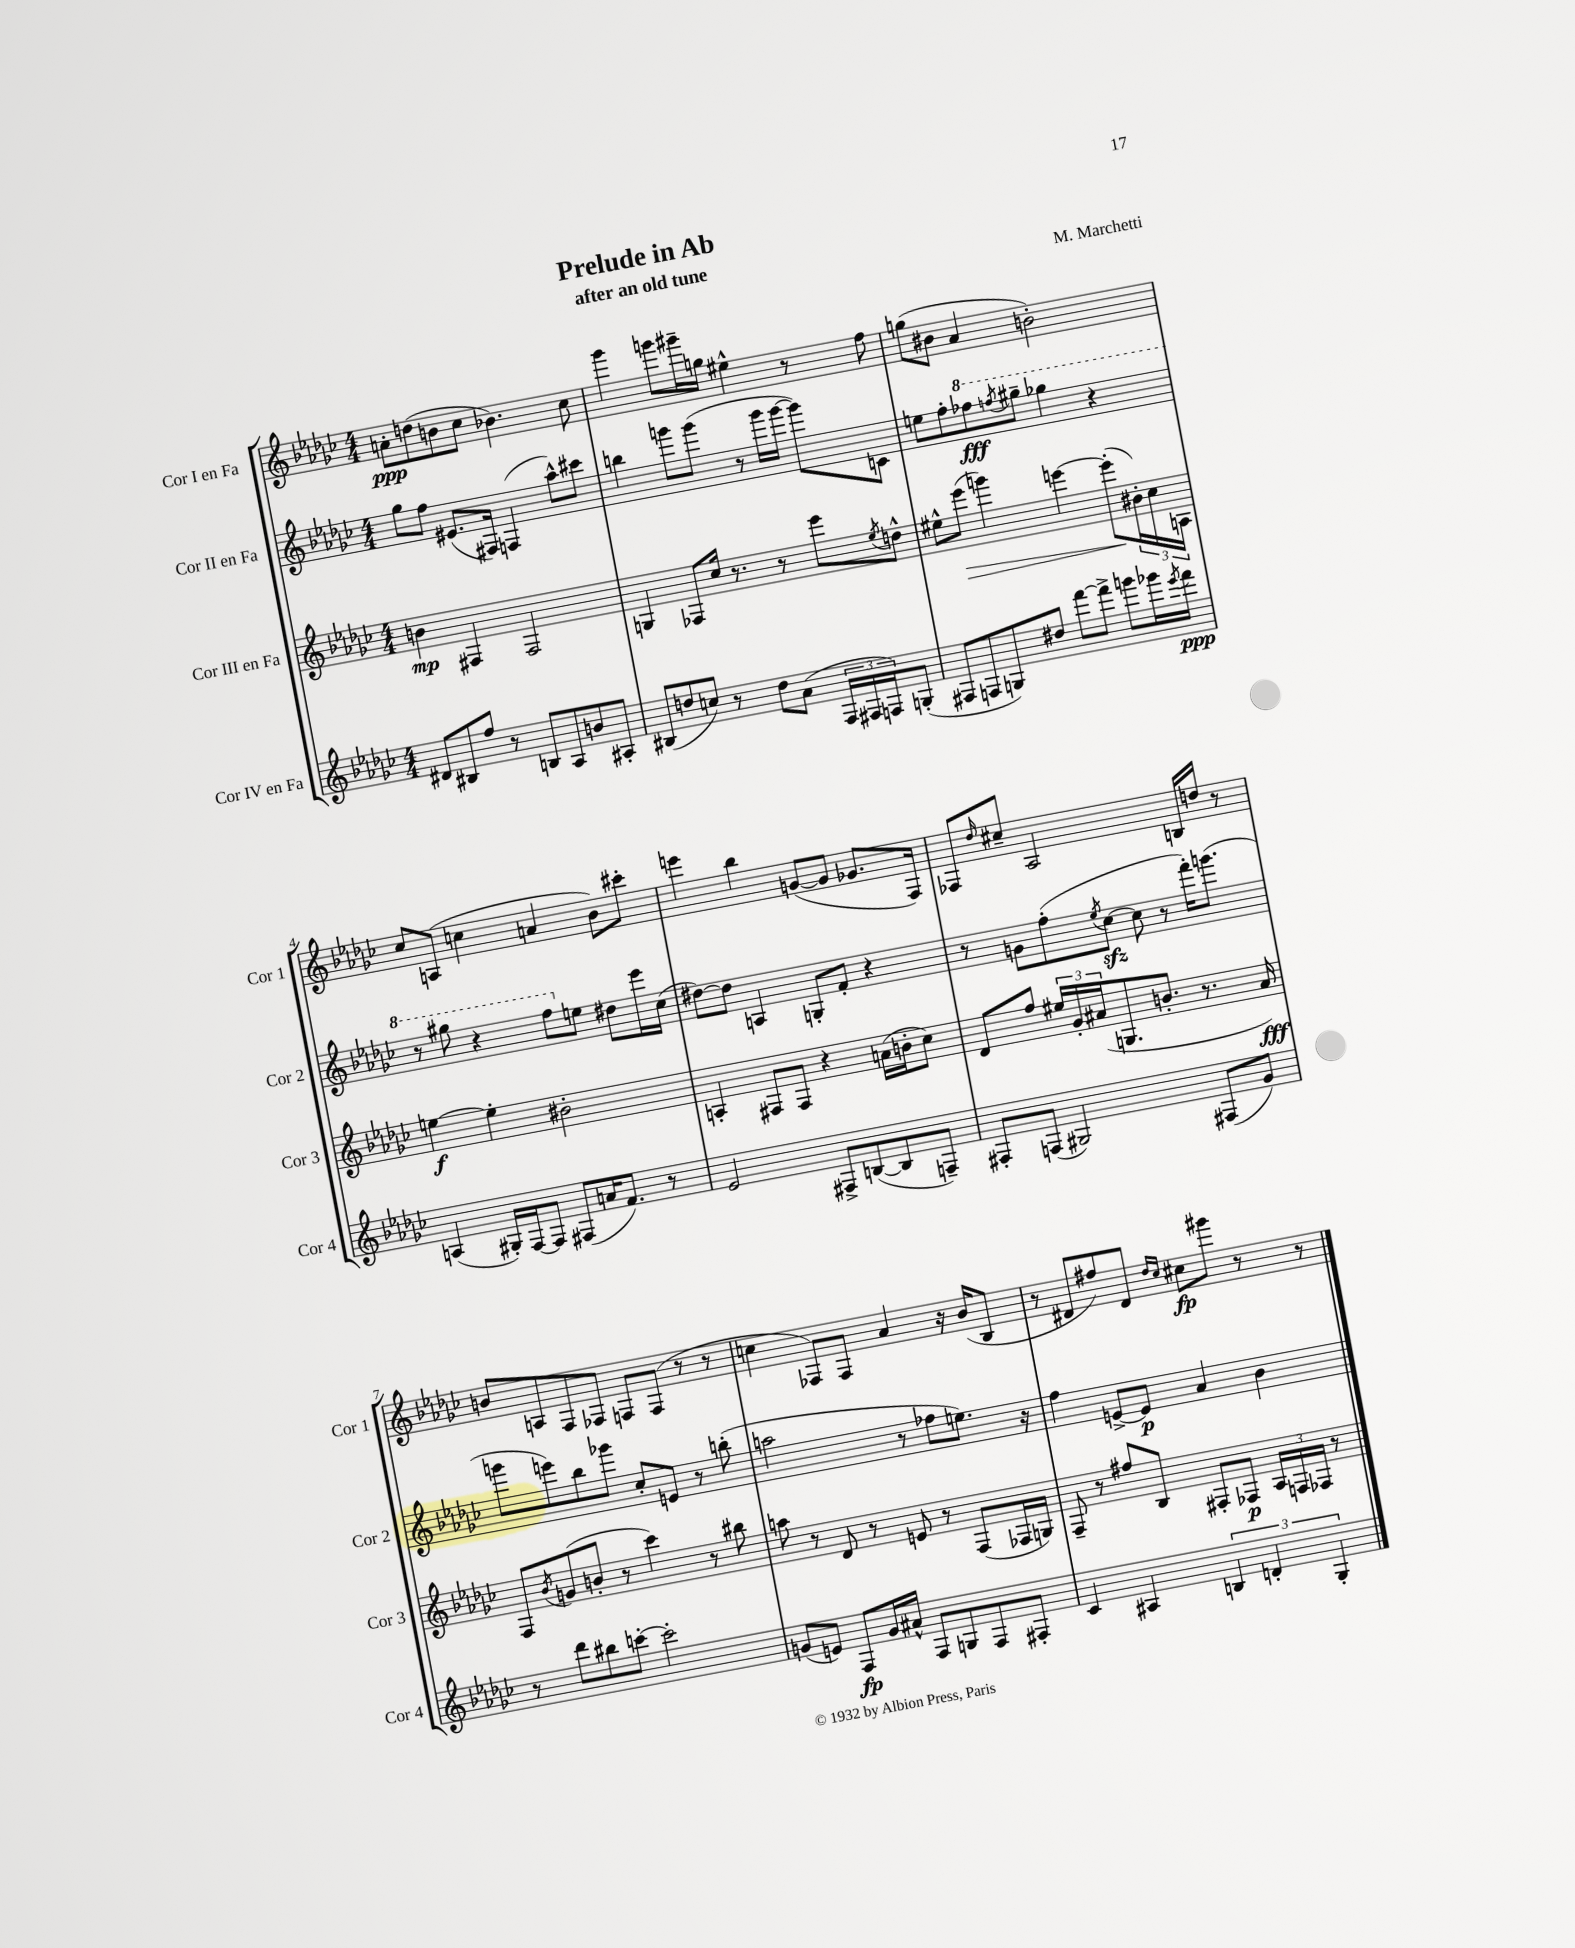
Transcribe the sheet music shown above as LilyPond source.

\header { title = "Prelude in Ab" composer = "M. Marchetti" subtitle = "after an old tune" }
<<
\new StaffGroup <<
\new Staff = "s0" \with { instrumentName = "Cor I en Fa" shortInstrumentName = "Cor 1" } {
    \clef treble \key ges \major \numericTimeSignature \time 4/4
    a'8-.\ppp d''8( b'8 ces''8 bes'4.) ces''8 |
    ges'''4 g'''8 gis'''16-- g''16 eis''4-^ r8 f''8 |
    g''8( bis'8 aes'4 b'2-.) |
    ces''8 a8( c''4 a'4 bes'8) cis'''8-. |
    e'''4 bes''4 g'8~( g'8 ges'8. f16) |
    fes8 \grace { des''16 } cis''8-- aes2 b16 d''16 r8 |
    b'8 a8 f8 fes8 f8 f8( r8 r8 |
    c''4 fes8) fes8 aes'4 r16 bes'16( bes8 |
    r8 dis'8 fis''8) dis'8 \grace { des''16 ces''16 } cis''8\fp gis'''8 r8 r8 \bar "|." |
}
\new Staff = "s1" \with { instrumentName = "Cor II en Fa" shortInstrumentName = "Cor 2" } {
    \clef treble \key ges \major \numericTimeSignature \time 4/4
    ges''8 f''8 eis'8.( fis16) f4( aes''8-^) cis'''8 |
    b''4 g'''8 g'''8( r8 g'''16 g'''16~ g'''8) c'8 |
    e''8 f''8-. \ottava #1 fes'''8\fff \acciaccatura { f'''8 } gis'''8-- ges'''4 r4 |
    r8 gis'''8 r4 f'''8 \ottava #0 e''8 dis''8 ees'''16 ces''16( |
    dis''8~) dis''8 a4 g8-. f'8-. r4 |
    r8 g'8 f''8-.( \acciaccatura { ees''8 } ces''8~\sfz ces''8 r8 f'''16-.) g'''8.( |
    g'''8 e'''8) bes''8 ges'''8 ces''8-. e'8 r8 b''8-.( |
    a''2 r8 fes''8 e''8.) r16 |
    f''4 e'8~-> e'8\p aes'4 bes'4 \bar "|." |
}
\new Staff = "s2" \with { instrumentName = "Cor III en Fa" shortInstrumentName = "Cor 3" } {
    \clef treble \key ges \major \numericTimeSignature \time 4/4
    b'4\mp fis4 fis2 |
    g4 fes8 ces''16 r8. r8 ees'''8 \acciaccatura { ees''8 } d''8-^ |
    eis''8-^ ees'''8\>( g'''4) e'''4~ e'''8-.\!( \tuplet 3/2 { bis'16-.) ces''16 a16 } |
    e''4~\f e''4-. bis'2-. |
    a4-. fis8 fis8 r4 a'16( b'16-. ces''8) |
    des'8 f''8 \tuplet 3/2 { eis''16 ges'16-. ais'16( } g8. b'8.-. r8. ais'16\fff) |
    f8 \acciaccatura { bes'8 } g'8( b'8-. r8 ces'''4) r8 bis''8 |
    a''8 r8 des'8 r8 e'8 r8 f8( fes16 g16) |
    f8-- r8 fis''8 bes8 fis8-. fes8\p \tuplet 3/2 { aes16 f16 fes16 } r8 \bar "|." |
}
\new Staff = "s3" \with { instrumentName = "Cor IV en Fa" shortInstrumentName = "Cor 4" } {
    \clef treble \key ges \major \numericTimeSignature \time 4/4
    dis'8 bis8 f''8 r8 b8 aes8 b'8 ais8-. |
    bis8( d''8 c''8) r8 d''8 aes'8( \tuplet 3/2 { f16 fis16 f16) } g8-.( |
    fis8 f8 g8) dis''8 f'''8~ f'''8-> g'''8 ges'''16 \acciaccatura { ees'''8 } f'''16\ppp |
    a4( gis16-.) f16~ f8 fis8( a'16 f'8.) r8 |
    ees'2 fis8-> b8~( b8 f8--) |
    fis8-. f8( gis2) fis8( ges'8) |
    r8 des'''8 bis''8 c'''8~-. c'''2-. |
    g'8( e'8) f8\fp g'16 ais'16-^ f8 g8 f8 fis8-. |
    ces'4 ais4 \tuplet 3/2 { b4 d'4-. ges4-. } \bar "|." |
}
>>
>>
